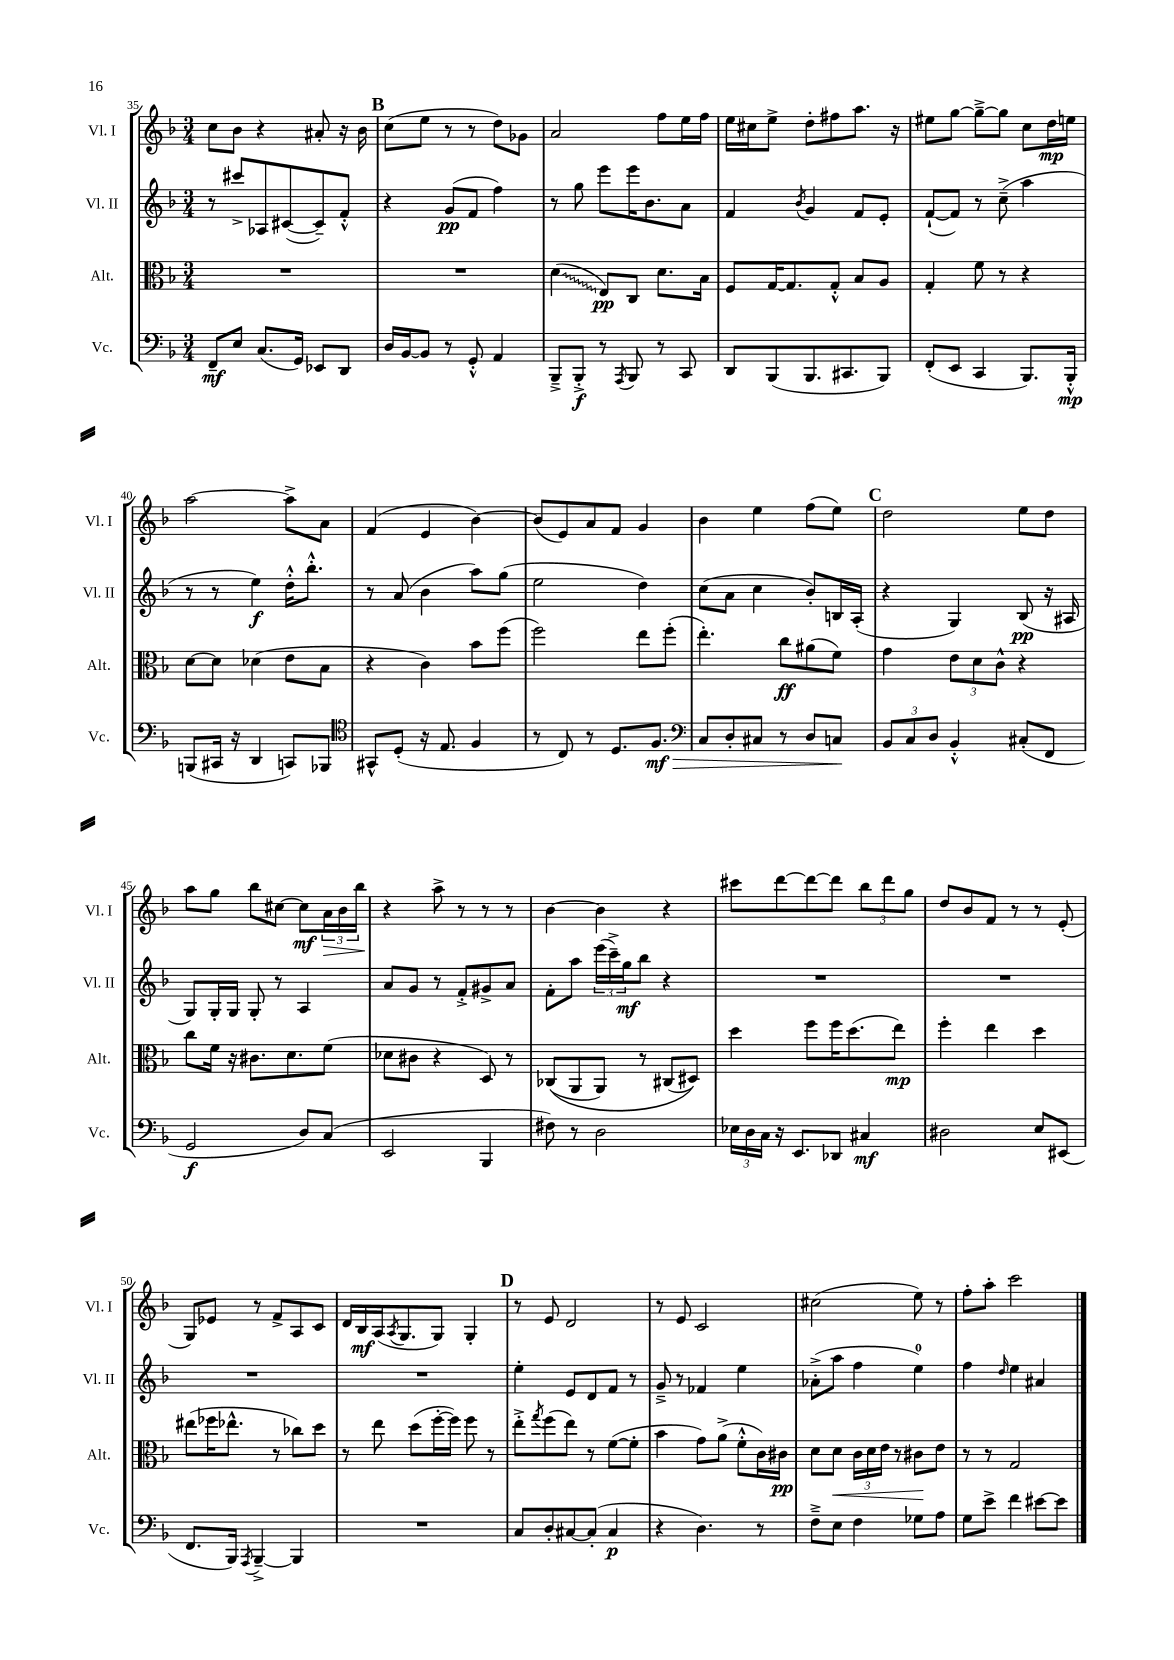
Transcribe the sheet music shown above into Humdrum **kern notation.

**kern	**kern	**kern	**kern
*staff4	*staff3	*staff2	*staff1
*clefF4	*clefC3	*clefG2	*clefG2
*k[b-]	*k[b-]	*k[b-]	*k[b-]
*M3/4	*M3/4	*M3/4	*M3/4
8FF~	2.r	8r	8cc
8E	.	8ccc#^	8b-
(8.C	.	8A-	4r
.	.	([8c#	.
16GG)	.	.	.
8EE-	.	8c#~])	8a#'
8DD	.	8f'^^	16r
.	.	.	16b-
=	=	=	=
16D	2.r	4r	(8cc
[16BB-	.	.	.
8BB-]	.	.	8ee
8r	.	(8g	8r
8GG'^^	.	8f	8r
4AA	.	4ff)	8dd)
.	.	.	8g-
=	=	=	=
8BBB-~^	(4d	8r	2a
8BBB-'^	.	8gg	.
8r	8E)	8eee	.
8qAAA	.	.	.
8BBB-	8C	16eee	.
.	.	8.b-	.
8r	8.d	.	8ff
8CC	.	8a	16ee
.	16B-	.	16ff
=	=	=	=
8DD	8F	4f	16ee
.	.	.	16cc#
(8BBB-	[16G	.	8ee^
.	8.G]	.	.
.	.	8qb-	.
8.BBB-	.	4g	8dd'
.	8G'^^	.	8ff#
8.CC#	.	.	.
.	8B-	8f	8.aa
8BBB-)	8A	8e'	.
.	.	.	16r
=	=	=	=
(8FF'	4G'	([8f`	8ee#
8EE	.	8f])	[8gg
4CC	8f	8r	8gg~^_
.	8r	(8cc~^	8gg]
8.BBB-)	4r	4aa	8cc
.	.	.	16dd
16BBB-'^^	.	.	16ee
=	=	=	=
(8BBB	[8d	8r	[2aa
16CC#	8d]	8r	.
16r	.	.	.
4DD	(4d-	4ee)	.
8CC)	8e	16dd'^^	8aa^]
.	.	8.bb-'^^	.
8BBB-	8B-	.	8a
=	=	=	=
*clefC4	*	*	*
8GG#^^	4r	8r	(4f
(8D'	.	(8a	.
16r	4c)	4b-	4e
8.E	.	.	.
4F	8b-	8aa)	[4b-)
.	(8ff	(8gg	.
=	=	=	=
8r	2ff)	2ee	(8b-]
8C)	.	.	8e)
8r	.	.	8a
8.D	.	.	8f
.	8ee	4dd)	4g
8.F	.	.	.
.	(8ff'	.	.
=	=	=	=
*clefF4	*	*	*
8C	4.ee')	(8cc	4b-
8D'	.	8a	.
8C#	.	4cc	4ee
8r	8cc	.	.
8D	(8a#	8b-')	(8ff
8C	8f)	16B	8ee)
.	.	(16A'	.
=	=	=	=
12BB-	4g	4r	2dd
12C	.	.	.
12D	.	.	.
4BB-'^^	12e	4G)	.
.	12d	.	.
.	12c^^	.	.
(8C#'	4r	(8B-	8ee
8FF	.	16r	8dd
.	.	16A#	.
=	=	=	=
2GG	8cc	8G)	8aa
.	16f	16G'	8gg
.	16r	16G	.
.	8.c#	8G'	8bb-
.	.	8r	[8cc#
.	8.d	.	.
8D)	.	4A	8cc#]
(8C	(8f	.	24a
.	.	.	24b-
.	.	.	24bb-
=	=	=	=
2EE	8d-	8a	4r
.	8c#	8g	.
.	4r	8r	8aa^
.	.	8f'^	8r
4BBB-	8D)	8g#^	8r
.	8r	8a	8r
=	=	=	=
8F#)	&((8C-	8f'	[4b-
8r	8AA	8aa	.
2D	8AA)	(24eee	4b-]
.	.	24ccc~^)	.
.	.	24gg	.
.	8r	8bb-	.
.	(8C#	4r	4r
.	8D#)&)	.	.
=	=	=	=
24E-	4dd	2.r	8ccc#
24D	.	.	.
24C	.	.	.
16r	.	.	[8ddd
8.EE	.	.	.
.	8ff	.	8ddd_
8DD-	16ff	.	8ddd]
.	(8.dd	.	.
4C#	.	.	12bb-
.	.	.	12ddd
.	8ee)	.	.
.	.	.	12gg
=	=	=	=
2D#	4ff'	2.r	8dd
.	.	.	8b-
.	4ee	.	8f
.	.	.	8r
8E	4dd	.	8r
(8EE#	.	.	(8e'
=	=	=	=
8.FF	(8ee#	2.r	8G)
.	16ff-	.	8e-
16BBB-)	8.ee-^^	.	.
8qAAA	.	.	.
[4BBB-~^	.	.	8r
.	8r	.	8f^
4BBB-]	8cc-)	.	8A
.	8dd	.	8c
=	=	=	=
2.r	8r	2.r	16d
.	.	.	16B-
.	8ee	.	(16A
.	.	.	8qA
.	.	.	8.G
.	(8dd	.	.
.	[16ff'	.	8G)
.	16ff])	.	.
.	8ff	.	4G'
.	8r	.	.
=	=	=	=
8C	8ee'^	4ee'	8r
.	8qgg	.	.
8D'	(8ff	.	8e
[8C#	8ee)	8e	2d
(8C#']	8r	8d	.
4C#	([8f	8f	.
.	8f']	8r	.
=	=	=	=
4r	4b-	8g~^	8r
.	.	8r	8e
4.D)	8g)	4f-	2c
.	(8a^	.	.
.	8f'^^	4ee	.
8r	16c)	.	.
.	16c#	.	.
=	=	=	=
8F~^	8d	(8a-'^	(2cc#
8E	8d	8aa	.
4F	24c	4ff	.
.	24d	.	.
.	24e	.	.
.	8r	.	.
8G-	8c#	4ee)	8ee)
8A	8e	.	8r
=	=	=	=
8G	8r	4ff	8ff'
8e^	8r	.	8aa'
.	.	16qqdd	.
4f	2G	4ee	2ccc
[8e#	.	4a#	.
8e#]	.	.	.
==	==	==	==
*-	*-	*-	*-
